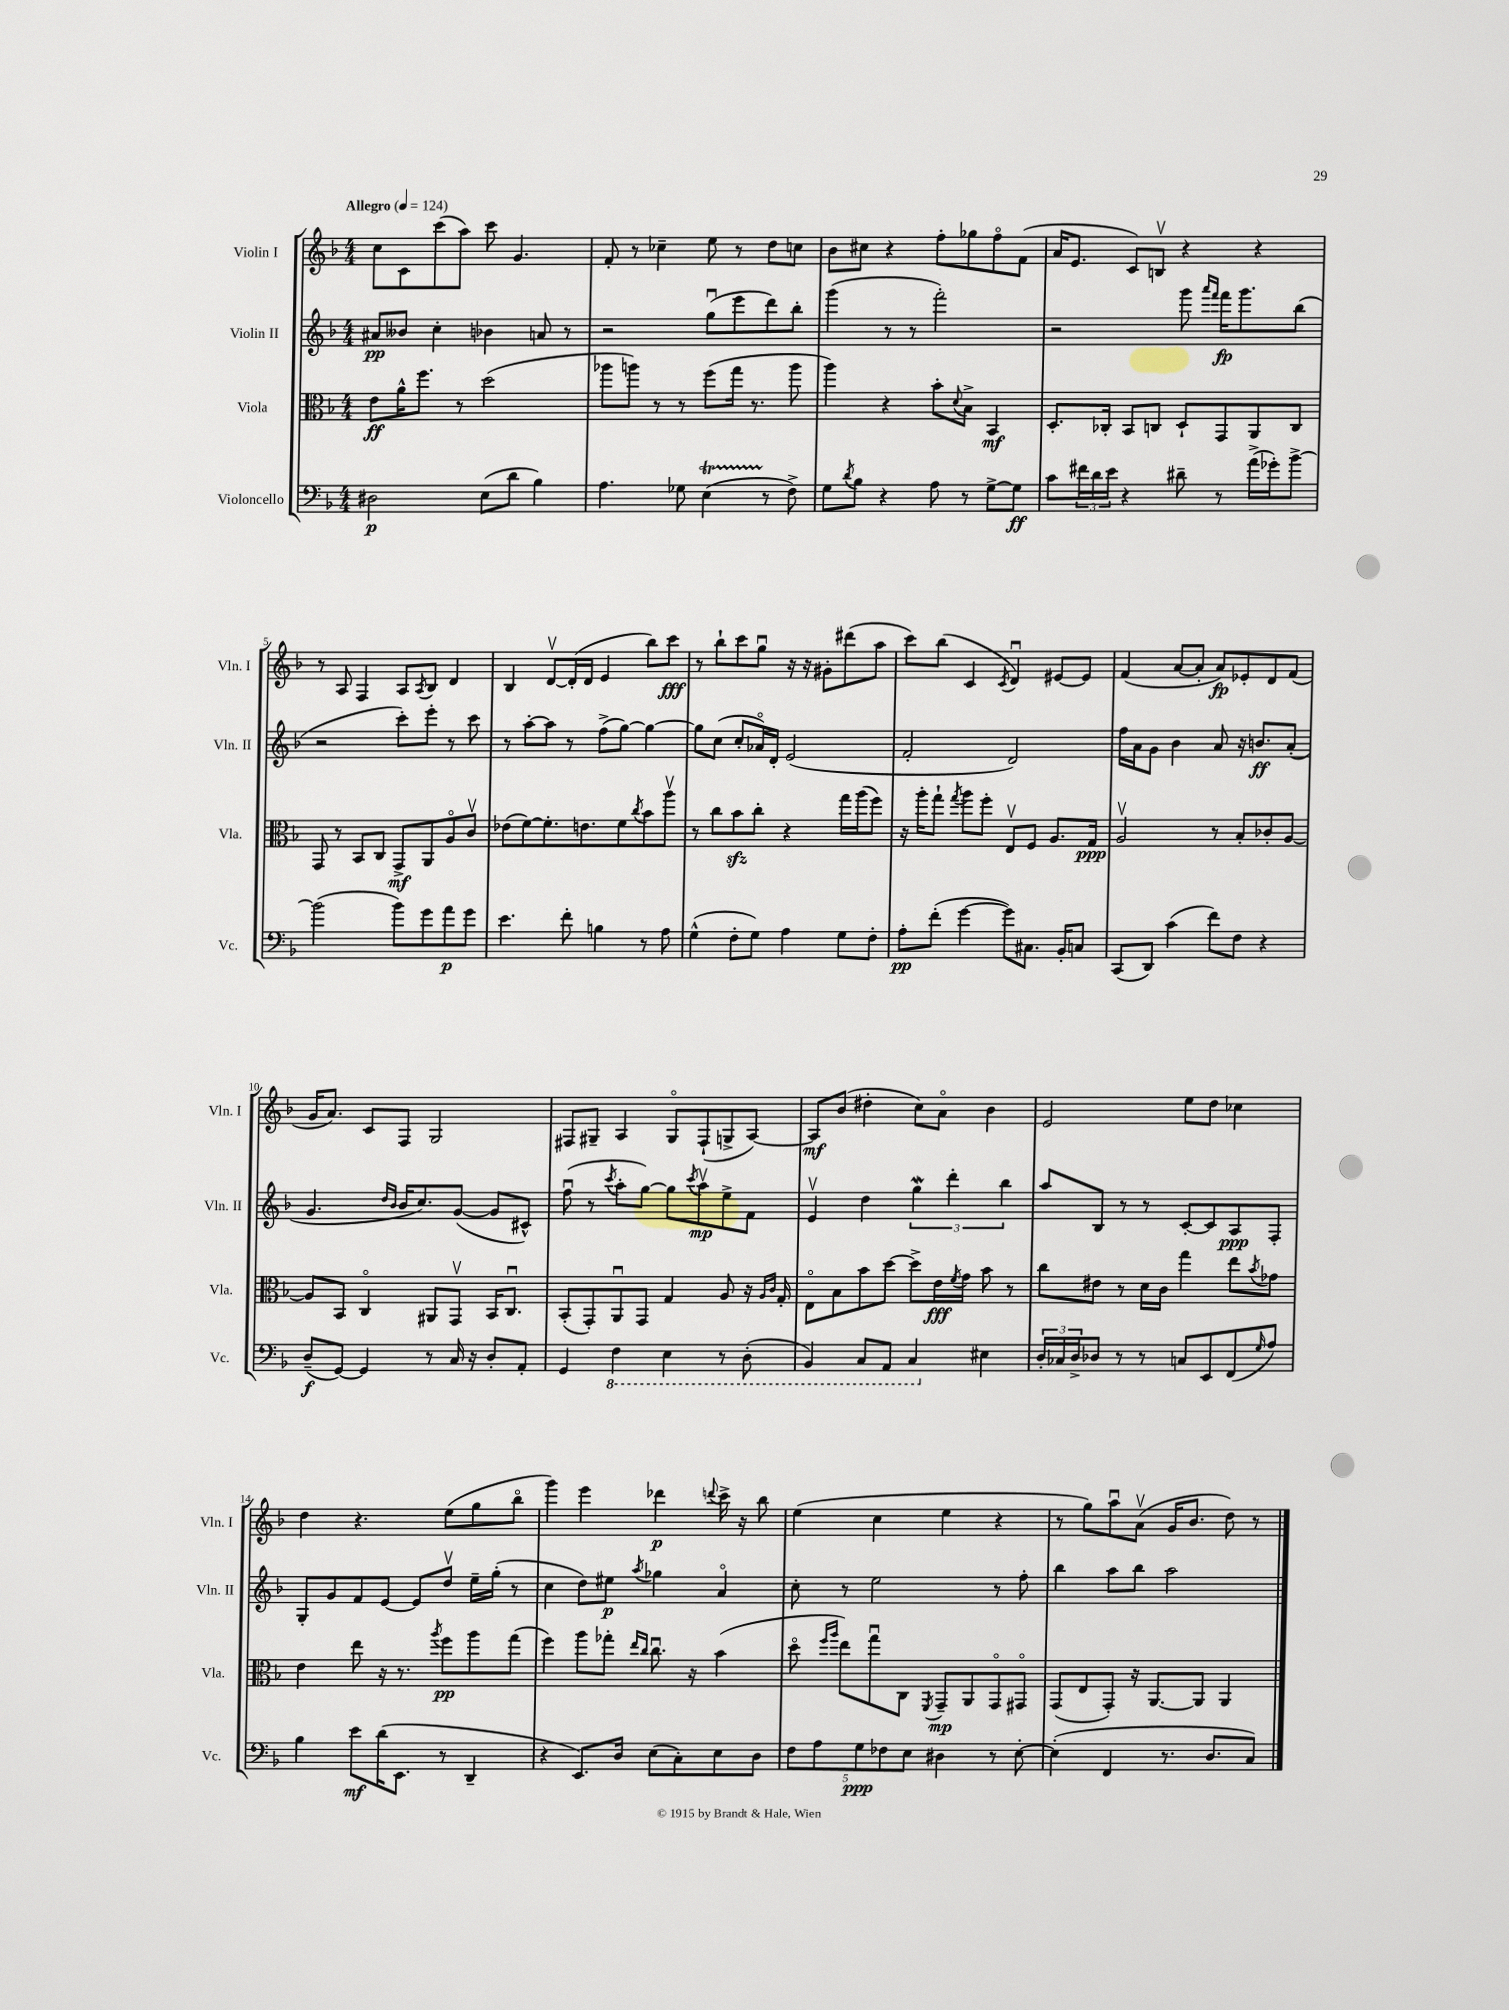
<<
\new StaffGroup <<
\new Staff = "s0" \with { instrumentName = "Violin I" shortInstrumentName = "Vln. I" } {
    \clef treble \key f \major \numericTimeSignature \time 4/4 \tempo "Allegro" 4 = 124
    c''8 c'8 c'''8( a''8) c'''8 g'4. |
    f'8-. r8 ces''4-- e''8 r8 d''8 c''8 |
    bes'8 cis''8 r4 f''8-. ges''8 f''8\flageolet f'8( |
    a'16 e'8. c'8) b8\upbow r4 r4 |
    r8 a8 f4 a8 \acciaccatura { a8 } bes8 d'4 |
    bes4 d'8~\upbow d'16-.( d'16 e'4 bes''8) c'''8\fff |
    r8 bes''8-! c'''8 g''8\downbow r16 r16 gis'8-. dis'''8( a''8 |
    c'''8) bes''8( c'4 \acciaccatura { c'8 } d'4\downbow) eis'8~ eis'8 |
    f'4( a'8~ a'8-. a'8\fp) ees'8-. d'8 f'8( |
    g'16 a'8.) c'8 f8 g2 |
    fis8 gis8-- a4 gis8\flageolet fis8-!( g8-> a8~) |
    a8\mf bes'8( dis''4-. c''8) a'8\flageolet bes'4 |
    e'2 e''8 d''8 ces''4 |
    d''4 r4. e''8( g''8 bes''8\flageolet |
    g'''4) e'''4 des'''4\p \appoggiatura { d'''8 } c'''16-> r16 bes''8 |
    e''4( c''4 e''4 r4 |
    r8 g''8) a''8\downbow a'8\upbow( g'16 bes'8. d''8) r8 \bar "|." |
}
\new Staff = "s1" \with { instrumentName = "Violin II" shortInstrumentName = "Vln. II" } {
    \clef treble \key f \major \numericTimeSignature \time 4/4
    ais'8\pp beses'8 c''4-. bes'4 a'8 r8 |
    r2 g''8\downbow( e'''8 d'''8) bes''8-. |
    g'''4( r8 r8 f'''2-.) |
    r2 g'''8 \grace { a'''16 f'''16 } f'''16\fp g'''8. bes''8( |
    r2 c'''8-.) e'''8-. r8 c'''8 |
    r8 a''8~-. a''8 r8 f''8->( g''8~) g''4~ |
    g''8 c''8( c''8-. aes'16\flageolet) d'16-. e'2( |
    f'2-. d'2) |
    f''16 a'16 g'8 bes'4 a'8 r16 b'8.\ff a'8-.( |
    g'4. \grace { d''16 bes'16 } bes'16 c''8.) g'8~( g'8 cis'8-^) |
    f''8\downbow( r8 \acciaccatura { c'''8 } a''8-. g''8~) g''8 \acciaccatura { c'''8 } a''8\upbow\mp e''8-> f'8 |
    e'4\upbow d''4 \tuplet 3/2 { g''4\mordent d'''4-. bes''4 } |
    a''8 bes8 r8 r8 c'8~-. c'8 a8\ppp f8-. |
    g8-. g'8 f'8 e'8~ e'8 d''8\upbow e''16-- g''16-.( r8 |
    c''4 d''8) eis''8\p \acciaccatura { a''8 } ges''4 a'4\flageolet |
    c''8-. r8 e''2 r8 f''8-. |
    bes''4 a''8 bes''8 a''2 \bar "|." |
}
\new Staff = "s2" \with { instrumentName = "Viola" shortInstrumentName = "Vla." } {
    \clef alto \key f \major \numericTimeSignature \time 4/4
    e'8\ff a'16-^ f''8. r8 d''2( |
    aes''8 a''8) r8 r8 f''8( g''16 r8. a''8 |
    a''4) r4 bes'8-. \appoggiatura { d'8 } bes8-> bes,4\mf |
    d8.-. ces16-. bes,8 c8 d8-! g,8 a,8 c8 |
    g,8 r8 bes,8 c8 g,8->\mf a,8 a8\flageolet c'8\upbow |
    ees'8( f'8~) f'8.-. e'8. f'8 \acciaccatura { c''8 } bes'8 a''8\upbow |
    r8 c''8 bes'8\sfz c''8-. r4 g''16 a''16( f''8) |
    r16 a''16-. g''8-! \acciaccatura { g''8 } a''8 f''8-. e8\upbow f8 a8. g16\ppp |
    a2\upbow r8 bes8-. ces'8-. a8~ |
    a8 bes,8 c4\flageolet ais,8 g,8\upbow bes,16 c8.\downbow |
    bes,8-.( g,8-.) a,8\downbow g,8 g4 a8 r16 \grace { a16 c'16 } g16-. |
    e8\flageolet bes8 bes'8 d''8~ d''8-> e'16\fff \acciaccatura { f'8 } g'16 bes'8 r8 |
    c''8 eis'8 r8 d'16 c'16 g''4 e''8 \acciaccatura { bes'8 } ges'8 |
    e'4 e''8 r16 r8. \acciaccatura { a''8 } f''8\pp a''8 g''8( |
    f''4) a''8 ges''8-. \grace { e''16 c''16 } c''8.\downbow r16 bes'4( |
    d''8\flageolet \grace { f''16 a''16 } e''8) g''8\downbow c8 \acciaccatura { f,8 } g,8--\mp a,8 g,8\flageolet gis,8\flageolet |
    g,8( e8 g,8-.) r16 a,8.~ a,8 a,4 \bar "|." |
}
\new Staff = "s3" \with { instrumentName = "Violoncello" shortInstrumentName = "Vc." } {
    \clef bass \key f \major \numericTimeSignature \time 4/4
    dis2\p e8( d'8 bes4) |
    a4. ges8 e4\startTrillSpan( r8\stopTrillSpan f8->) |
    g8 \acciaccatura { d'8 } bes8 r4 a8 r8 g8~-> g8\ff |
    c'8 \tuplet 3/2 { fis'16 d'16 e'16 } r4 dis'8-- r8 a'16->( ges'16-.) bes'8~-> |
    bes'2( bes'8) g'8 a'8\p g'8 |
    e'4. f'8-. b4 r8 a8 |
    g4-^( f8-. g8) a4 g8 f8-. |
    a8-.\pp f'8-.( g'4~ g'8) cis8. bes,16-. c8 |
    c,8( d,8) c'4( f'8) f8 r4 |
    d8--\f( g,8~) g,4 r8 c16 r16 d8-. a,8-. |
    g,4 \ottava #-1 f,4 e,4 r8 d,8-.( |
    bes,,4) c,8 a,,8 c,4 \ottava #0 eis4 |
    \tuplet 3/2 { d16-. ces16 d16-> } des8 r8 r8 c8 e,8 f,8( \grace { g16 } a8) |
    bes4 e'8\mf d'16( e,8. r8 d,4-- |
    r4 e,8.) d16 e8( c8-.) e8 d8 |
    \tuplet 5/4 { f8 a8 g8\ppp fes8 e8 } dis4 r8 e8~-. |
    e4-.( f,4 r8. d8. c8) \bar "|." |
}
>>
>>
